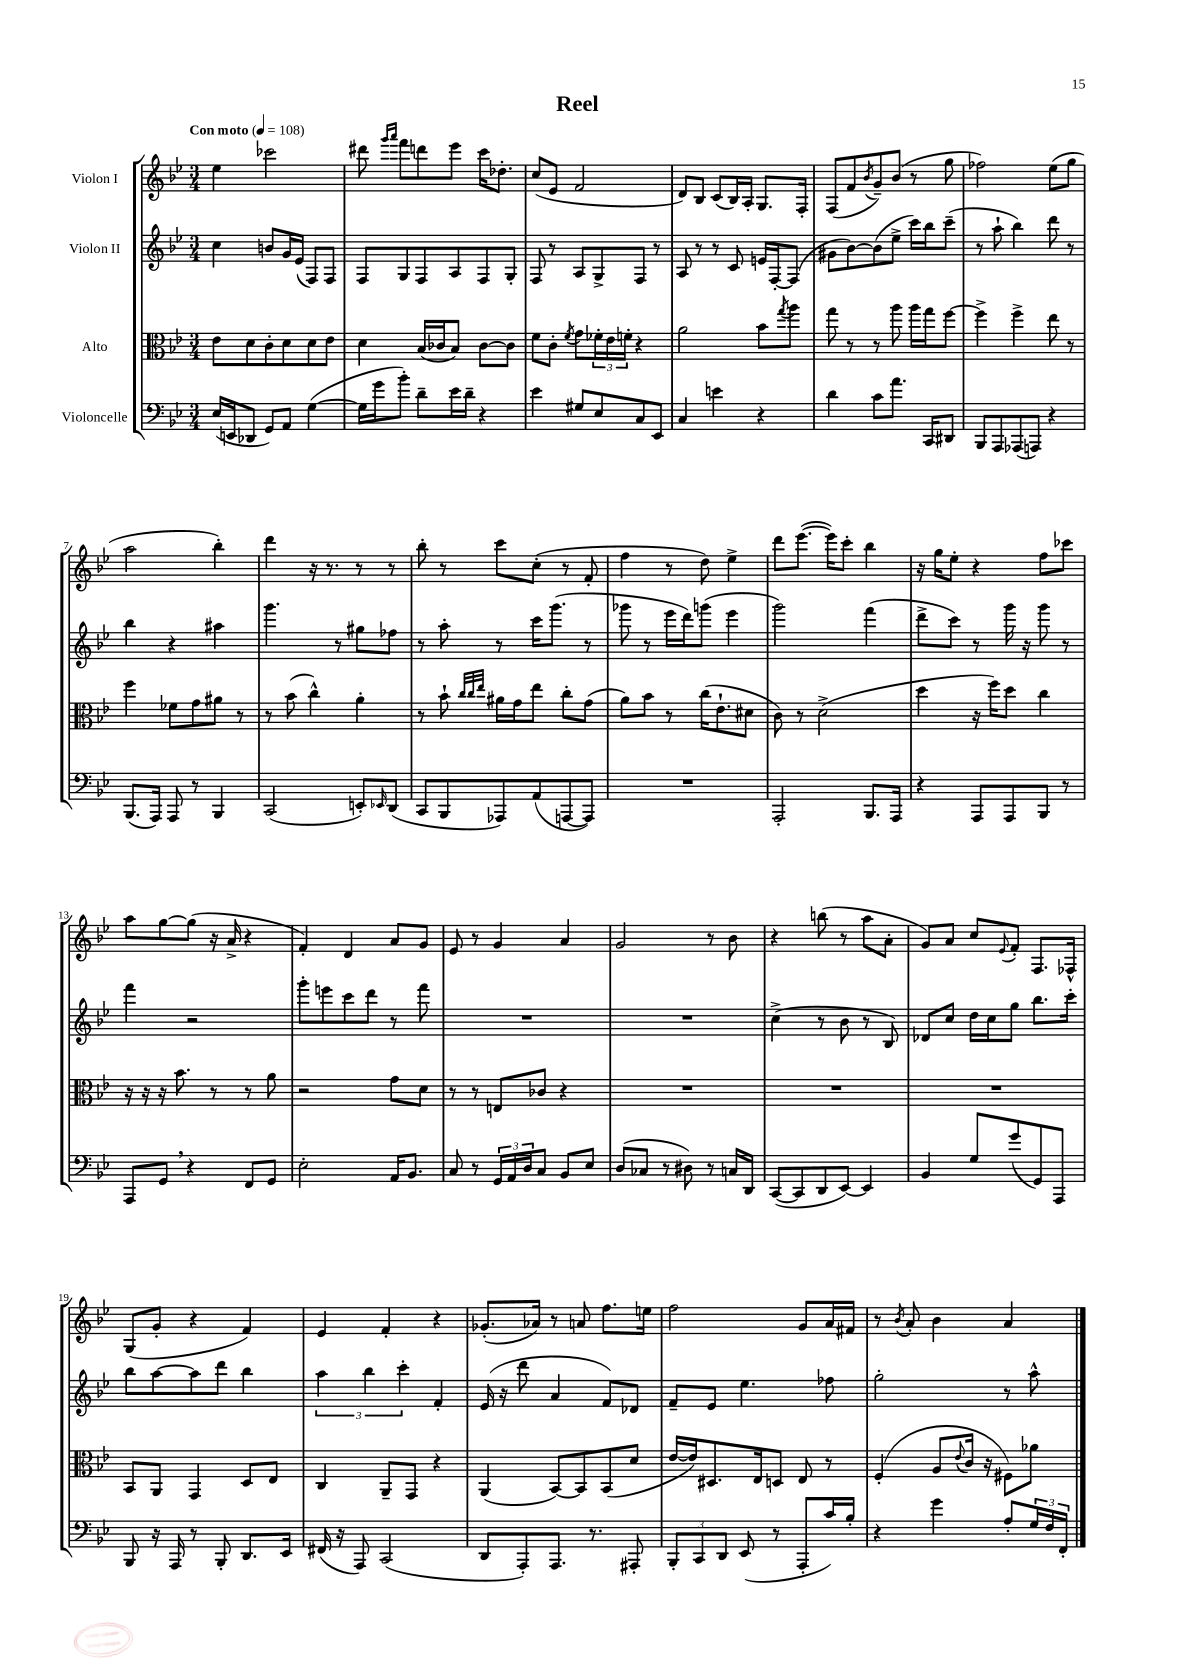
\header { title = "Reel" }
<<
\new StaffGroup <<
\new Staff = "s0" \with { instrumentName = "Violon I" } {
    \clef treble \key bes \major \numericTimeSignature \time 3/4 \tempo "Con moto" 4 = 108
    ees''4 ces'''2 |
    dis'''8 \grace { g'''16 a'''16 } f'''8 d'''8 ees'''8 c'''16 des''8.-. |
    c''8( ees'8 f'2 |
    d'8) bes8 c'8( bes16) a16-. g8. f16-. |
    f8( f'8 \acciaccatura { bes'8 } g'8--) bes'8( r8 g''8 |
    fes''2) ees''8( g''8 |
    a''2 bes''4-.) |
    d'''4 r16 r8. r8 r8 |
    bes''8-. r8 c'''8 c''8-.( r8 f'8-. |
    f''4 r8 d''8) ees''4-> |
    d'''8 ees'''8.~( ees'''16) c'''8-. bes''4 |
    r16 g''16 ees''8-. r4 f''8 ces'''8 |
    a''8 g''8~ g''8( r16 a'16-> r4 |
    f'4-.) d'4 a'8 g'8 |
    ees'8 r8 g'4 a'4 |
    g'2 r8 bes'8 |
    r4 b''8( r8 a''8 a'8-. |
    g'8) a'8 c''8 \appoggiatura { ees'8 } f'8-. f8. fes16-^ |
    g8( g'8-. r4 f'4) |
    ees'4 f'4-. r4 |
    ges'8.-.( aes'16) r8 a'8 f''8. e''16 |
    f''2 g'8 a'16 fis'16 |
    r8 \acciaccatura { bes'8 } a'8-. bes'4 a'4 \bar "|." |
}
\new Staff = "s1" \with { instrumentName = "Violon II" } {
    \clef treble \key bes \major \numericTimeSignature \time 3/4
    c''4 b'8 g'16 ees'16( f8) f8 |
    f8 g8 f8 a8 f8 g8-. |
    f8 r8 a8 g8-> f8 r8 |
    a8 r8 r8 c'8 e'16 f16~-. f8( |
    gis'8 bes'8~) bes'8( ees''8-> c'''16) bes''16 c'''8--( |
    r8 a''8-! bes''4) d'''8 r8 |
    bes''4 r4 ais''4 |
    g'''4. r8 gis''8 fes''8 |
    r8 a''8-. r8 c'''16 g'''8.( r8 |
    ges'''8 r8 ees'''16 d'''16) g'''8( ees'''4 |
    g'''2) f'''4( |
    d'''8-> c'''8) r8 g'''16 r16 g'''8 r8 |
    f'''4 r2 |
    g'''8-. e'''8 c'''8 d'''8 r8 f'''8 |
    R2. |
    R2. |
    c''4->( r8 bes'8 r8 bes8) |
    des'8 c''8 d''16 c''16 g''8 bes''8. c'''16-. |
    bes''8 a''8~ a''8 d'''8 bes''4 |
    \tuplet 3/2 { a''4 bes''4 c'''4-. } f'4-. |
    ees'16( r16 d'''8 a'4 f'8) des'8 |
    f'8-- ees'8 ees''4. fes''8 |
    g''2-. r8 a''8-^ \bar "|." |
}
\new Staff = "s2" \with { instrumentName = "Alto" } {
    \clef alto \key bes \major \numericTimeSignature \time 3/4
    ees'8 d'8 c'8-. d'8 d'8 ees'8 |
    d'4 bes16( ces'16 bes8) ces'8~ ces'8 |
    f'8 c'8-. \acciaccatura { f'8 } g'8 \tuplet 3/2 { fes'16-. ees'16 f'16-. } r4 |
    a'2 bes'8 \acciaccatura { g''8 } a''8 |
    g''8 r8 r8 a''8 a''16 g''16 f''8~ |
    f''4-> f''4-> ees''8 r8 |
    f''4 fes'8 g'8 ais'8 r8 |
    r8 bes'8( c''4-^) a'4-. |
    r8 bes'8-! \grace { c''32 c''32 ees''32 } ais'16 g'16 ees''8 c''8-. g'8( |
    a'8) bes'8 r8 c''16( ees'8.-! dis'8 |
    c'8) r8 d'2->( |
    d''4 r16 f''16) d''8 c''4 |
    r16 r16 r16 bes'8. r8 r8 a'8 |
    r2 g'8 d'8 |
    r8 r8 e8 ces'8 r4 |
    R2. |
    R2. |
    R2. |
    bes,8 a,8 g,4 d8 ees8 |
    c4 a,8-- g,8 r4 |
    a,4( bes,8~) bes,8 bes,8( d'8 |
    ees'16~ ees'16) dis8. ees16 d8 ees8 r8 |
    f4-.( a8 \appoggiatura { ees'8 } c'16 r16 fis8) aes'8 \bar "|." |
}
\new Staff = "s3" \with { instrumentName = "Violoncelle" } {
    \clef bass \key bes \major \numericTimeSignature \time 3/4
    ees16( e,16 des,8 g,8) a,8 g4~( |
    g16 g'16 bes'8-.) d'8-- ees'16 d'16-- r4 |
    ees'4 gis8 ees8 c8 ees,8 |
    c4 e'4 r4 |
    d'4 c'8 a'8. c,16 dis,8 |
    bes,,8 a,,8 aes,,8( a,,8) r4 |
    bes,,8.( a,,16) a,,8 r8 bes,,4 |
    c,2( e,8-.) \grace { ees,16 } d,8( |
    c,8 bes,,8 aes,,8) a,8( a,,8~ a,,8) |
    R2. |
    a,,2-. bes,,8. a,,16 |
    r4 a,,8 a,,8 bes,,8 r8 |
    a,,8 g,8 \breathe r4 f,8 g,8 |
    ees2-. a,16 bes,8. |
    c8 r8 \tuplet 3/2 { g,16 a,16 d16 } c8 bes,8 ees8 |
    d8( ces8 r8 dis8) r8 c16 d,16 |
    c,8~( c,8 d,8 ees,8~) ees,4 |
    bes,4 g8 g'8( g,8) a,,8 |
    bes,,8 r16 a,,16 r8 bes,,8-. d,8. ees,16 |
    fis,16( r16 a,,8) c,2( |
    d,8 a,,8-.) a,,8. r8. ais,,8-. |
    \tuplet 3/2 { bes,,8-. c,8 d,8 } ees,8( r8 a,,8-. c'16) bes16-. |
    r4 g'4 a8-. \tuplet 3/2 { g16 f16 f,16-. } \bar "|." |
}
>>
>>
